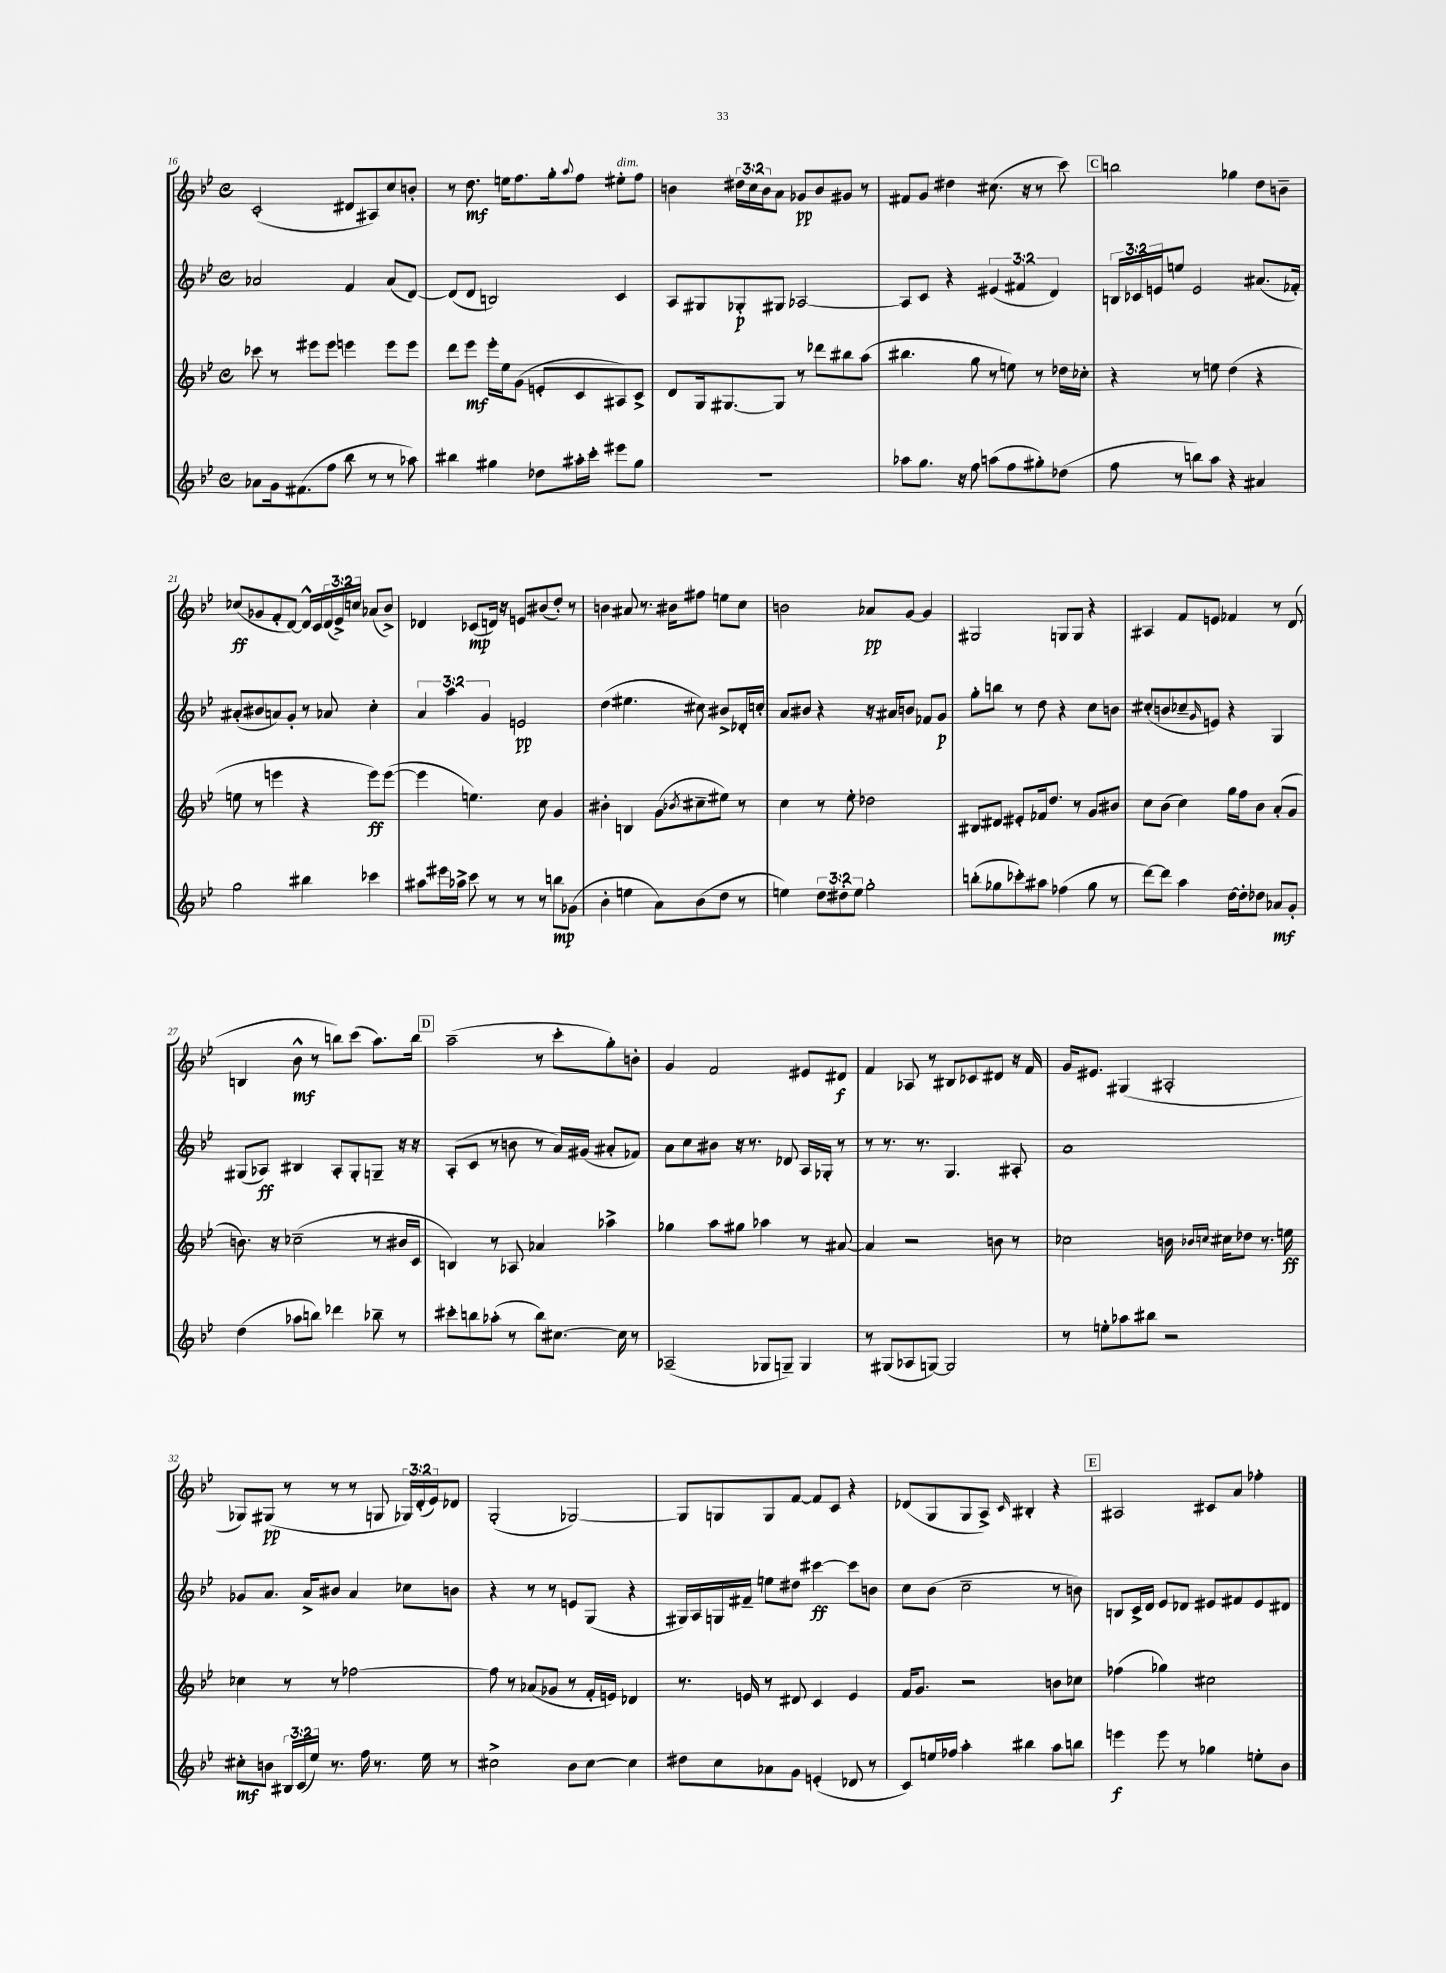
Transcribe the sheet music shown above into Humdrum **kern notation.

**kern	**dynam	**kern	**dynam	**kern	**dynam	**kern	**dynam
*part4	*part4	*part3	*part3	*part2	*part2	*part1	*part1
*staff4	*staff4	*staff3	*staff3	*staff2	*staff2	*staff1	*staff1
*clefG2	*	*clefG2	*	*clefG2	*	*clefG2	*
*k[b-e-]	*	*k[b-e-]	*	*k[b-e-]	*	*k[b-e-]	*
*M4/4	*	*M4/4	*	*M4/4	*	*M4/4	*
*met(c)	*	*met(c)	*	*met(c)	*	*met(c)	*
=16	=16	=16	=16	=16	=16	=16	=16
8a-X\L	.	8ccc-X\	.	2a-X/	.	(2c'/	.
16g\k	.	8r	.	.	.	.	.
(8.f#X\	.	.	.	.	.	.	.
.	.	8eee#X\L	.	.	.	.	.
8ff\J	.	8eee#\J	.	.	.	.	.
8bb-\	.	4eeen\	.	4f/	.	8d#X/L	.
8r	.	.	.	.	.	8A#X/)	.
8r	.	8eee\L	.	(8a-/L	.	8cc/	.
8aa-X\)	.	8eee\J	.	[8d/J)	.	8bn'/J	.
=17	=17	=17	=17	=17	=17	=17	=17
4bb#X\	.	8ddd\L	.	(8d/L]	.	8r	.
.	.	8eee-\J	mf	8d/J	.	8.dd\	mf
4gg#X\	.	16eee-'\LL	.	2Bn/)	.	.	.
.	.	16ee-\J	.	.	.	16een\KL	.
.	.	(8g\J	.	.	.	8.ff\	.
8dd-X\L	.	8en'/L	.	.	.	.	.
.	.	.	.	.	.	16gg'\k	.
.	.	.	.	.	.	8qqaa/	.
16aa#X'\L	.	8c/	.	.	.	8ff\J	.
16ccc'\JJ	.	.	.	.	.	.	.
!	!	!	!	!	!	!LO:TX:a:i:t=dim.	!
8eee#X\L	.	8A#X/)	.	4c/	.	8ee#X'\L	.
8gg#\J	.	8c^/J	.	.	.	8ff\J	.
=18	=18	=18	=18	=18	=18	=18	=18
1r	.	8d/L	.	8A/L	.	4bn\	.
.	.	16G/k	.	8G#X/	.	.	.
.	.	[8.G#X/	.	.	.	.	.
.	.	.	.	8G-X'/	p	24dd#X\LL	.
.	.	.	.	.	.	24cc\	.
.	.	.	.	.	.	24b\J	.
.	.	8G#/J]	.	8G#X/J	.	8a\J	.
.	.	8r	.	[2A-X/	.	8g-X/L	pp
.	.	8ddd-X\L	.	.	.	8b/	.
.	.	8bb#X\	.	.	.	8g#X/J	.
.	.	(8aa\J	.	.	.	8r	.
=19	=19	=19	=19	=19	=19	=19	=19
8aa-X\L	.	4.bb#X\	.	8A-/L]	.	8f#X/L	.
8.gg\J	.	.	.	8c/J	.	8g/J	.
.	.	.	.	4r	.	4dd#X\	.
16r	.	.	.	.	.	.	.
8ff\	.	8gg\	.	.	.	.	.
(8aan\L	.	8r	.	(6e#X/	.	(8.cc#X\	.
8ff\	.	8een\)	.	.	.	.	.
.	.	.	.	6f#X/	.	.	.
.	.	.	.	.	.	16r	.
8gg#X'\)	.	8r	.	.	.	8r	.
.	.	.	.	6d/)	.	.	.
(8dd-X\J	.	16dd-X\LL	.	.	.	8ccc\)	.
.	.	16cc-X'\JJ	.	.	.	.	.
!!LO:REH:place=s1:t=C
=20	=20	=20	=20	=20	=20	=20	=20
8ff\	.	4r	.	24Bn/LL	.	2bbn\	.
.	.	.	.	24c-X/	.	.	.
.	.	.	.	24en/J	.	.	.
8r	.	.	.	8een/J	.	.	.
8bbn\L)	.	8r	.	2e/	.	.	.
8aa\J	.	8een\	.	.	.	.	.
4r	.	(4dd\	.	.	.	4gg-X\	.
4a#X/	.	4r	.	(8.a#X/L	.	8dd\L	.
.	.	.	.	.	.	8bn~\J	.
.	.	.	.	16f-X'/Jk)	.	.	.
!!LO:LB:g=z
=21	=21	=21	=21	=21	=21	=21	=21
2gg\	.	8een\	.	(8a#X'/L	.	(8cc-X/L	ff
.	.	8r	.	8b#X/	.	8g-X/	.
.	.	4eeen\	.	8an/)	.	8f'/	.
.	.	.	.	8g'/J	.	[8d/J)	.
4bb#X\	.	4r	.	8r	.	16d^^/LL]	.
.	.	.	.	.	.	16c/	.
.	.	.	.	8a-X/	.	(24d/	.
.	.	.	.	.	.	24e-^/)	.
.	.	.	.	.	.	24ccn/JJ	.
4ccc-X\	.	8eee\L)	ff	4cc'\	.	(8a-X/L	.
.	.	([8eee\J	.	.	.	8b-^/J)	.
=22	=22	=22	=22	=22	=22	=22	=22
8aa#X\L	.	4eee\]	.	6a/	.	4d-X/	.
16eee#X\L	.	.	.	.	.	.	.
.	.	.	.	6aa\	.	.	.
16aa-X^\JJ	.	.	.	.	.	.	.
8ccc\	.	4.een\)	.	.	.	(8c-X/L	mp
.	.	.	.	6g/	.	.	.
8r	.	.	.	.	.	16dn/Jk)	.
.	.	.	.	.	.	16r	.
8r	.	.	.	2en/	pp	8en/L	.
8r	.	8cc\	.	.	.	(8b#X/	.
8bbn\L	mp	4g/	.	.	.	8dd'/J)	.
(8g-X\J	.	.	.	.	.	8r	.
=23	=23	=23	=23	=23	=23	=23	=23
4b-'\	.	4b#X'\	.	(4dd\	.	4bn\	.
4een\	.	4Bn/	.	4.ee#X\	.	8a#X/	.
.	.	.	.	.	.	8.r	.
8a\L)	.	(8g\L	.	.	.	.	.
.	.	.	.	.	.	16b#X\KL	.
.	.	8qb-X/	.	.	.	.	.
(8b-\	.	8cc#X~\	.	8cc#X\)	.	8ff#X\J	.
8dd\J	.	8ee#X\J)	.	8b#X^/L	.	8een\L	.
8r	.	8r	.	16d-X'/L	.	8cc\J	.
.	.	.	.	16ccn'/JJ	.	.	.
=24	=24	=24	=24	=24	=24	=24	=24
4een\)	.	4cc\	.	8a/L	.	2bn\	.
.	.	.	.	8b#X/J	.	.	.
12dd\L	.	8r	.	4r	.	.	.
12dd#X'\	.	.	.	.	.	.	.
.	.	8ee-'\	.	.	.	.	.
12ee\J	.	.	.	.	.	.	.
2gg'\	.	2dd-X\	.	16r	.	8a-X/L	pp
.	.	.	.	16a#X/KL	.	.	.
.	.	.	.	8bn/J	.	[8g/J	.
.	.	.	.	8f-X/L	.	4g/]	.
.	.	.	.	8g/J	p	.	.
=25	=25	=25	=25	=25	=25	=25	=25
(8bbn'\L	.	8B#X/L	.	8gg'\L	.	2G#X/	.
8gg-X\	.	8d#X/J	.	8bbn\J	.	.	.
8ccc-X'\)	.	8e#X'/L	.	8r	.	.	.
8aa#X\J	.	16f-X/k	.	8dd\	.	.	.
.	.	8.dd/J	.	.	.	.	.
(4ff-X\	.	.	.	4r	.	8Gn/L	.
.	.	8r	.	.	.	8G/J	.
8gg-\	.	8g/L	.	8cc\L	.	4r	.
8r	.	8b#X/J	.	8bn\J	.	.	.
=26	=26	=26	=26	=26	=26	=26	=26
[8ddd\L)	.	8cc\L	.	(8cc#X'/L	.	4A#X/	.
8ddd\J]	.	(8b-\J	.	8bn/	.	.	.
4aa\	.	4cc\)	.	8cc-X~/	.	8f/L	.
.	.	.	.	16qqg/	.	.	.
.	.	.	.	8en/J)	.	8en/J	.
[16dd\LL	.	16gg\LL	.	4r	.	4f-X/	.
16dd'\J]	.	16ff\J	.	.	.	.	.
8dd-X\J	.	8b-\J	.	.	.	.	.
8a-X/L	mf	(8a'/L	.	4G/	.	8r	.
8g'/J	.	8g/J	.	.	.	(8d/	.
!!LO:LB:g=z
=27	=27	=27	=27	=27	=27	=27	=27
(4dd\	.	8.bn\)	.	(8G#X/L	.	4Bn/	.
.	.	.	.	8A-X/J)	ff	.	.
.	.	16r	.	.	.	.	.
8aa-X\L	.	(2cc-X~\	.	4B#X/	.	8b-^^\	mf
8bbn\J)	.	.	.	.	.	8r	.
4ddd-X\	.	.	.	8A-'/L	.	8bbn\L)	.
.	.	.	.	8G#'/	.	(8ccc\J	.
8bb-X~\	.	8r	.	8Gn~/J	.	8.aa\L)	.
8r	.	16b#X/LL	.	16r	.	.	.
.	.	16c/JJ	.	16r	.	16bb\Jk	.
!!LO:REH:place=s1:t=D
=28	=28	=28	=28	=28	=28	=28	=28
8ccc#X'\L	.	4Bn/)	.	(8A'/L	.	(2aa~\	.
8bbn\	.	.	.	8c/J	.	.	.
(8aa-X'\J	.	8r	.	8r	.	.	.
8r	.	8A-X/	.	8bn\	.	.	.
8bb\L)	.	4a-X/	.	8r	.	8r	.
[8.cc#X\J	.	.	.	16a/LL)	.	8ccc'\L	.
.	.	.	.	(16g#X/JJ	.	.	.
.	.	4aa-X^\	.	8a#X'/L	.	8gg'\)	.
16cc#\]	.	.	.	.	.	.	.
8r	.	.	.	8f-X/J)	.	8bn'\J	.
=29	=29	=29	=29	=29	=29	=29	=29
(2A-X~/	.	4gg-X\	.	8a\L	.	4g/	.
.	.	.	.	8cc\	.	.	.
.	.	8aa\L	.	8b#X\J	.	2f/	.
.	.	8gg#X\J	.	16r	.	.	.
.	.	.	.	8.r	.	.	.
8G-X/L	.	4aa-X\	.	.	.	.	.
8Gn~/J)	.	.	.	8d-X/	.	.	.
4G/	.	8r	.	16A/LL	.	8e#X/L	.
.	.	.	.	16G-X'/JJ	.	.	.
.	.	[8a#X/	.	8r	.	8d#X/J	f
=30	=30	=30	=30	=30	=30	=30	=30
8r	.	4a#/]	.	8r	.	4f/	.
(8G#X/L	.	.	.	8.r	.	.	.
8A-X/	.	2r	.	.	.	8A-X/	.
.	.	.	.	8.r	.	.	.
[8Gn/J)	.	.	.	.	.	8r	.
2G/]	.	.	.	4.G/	.	8B#X/L	.
.	.	.	.	.	.	8c-X/	.
.	.	8bn\	.	.	.	8d#X/J	.
.	.	8r	.	8A#X'/	.	16r	.
.	.	.	.	.	.	16f/	.
=31	=31	=31	=31	=31	=31	=31	=31
8r	.	2cc-X\	.	1a	.	16g/KL	.
.	.	.	.	.	.	8.e#X/J	.
8een'\L	.	.	.	.	.	.	.
8aa-X\	.	.	.	.	.	(4G#X/	.
8bb#X\J	.	.	.	.	.	.	.
2r	.	16bn\	.	.	.	2A#X'/	.
.	.	16qqb-X/LL	.	.	.	.	.
.	.	16qqccn/JJ	.	.	.	.	.
.	.	16cc#X\KL	.	.	.	.	.
.	.	8dd-X\J	.	.	.	.	.
.	.	8.r	.	.	.	.	.
.	.	16een\	ff	.	.	.	.
!!LO:LB:g=z
=32	=32	=32	=32	=32	=32	=32	=32
8cc#X'\L	mf	4cc-X\	.	8g-X/L	.	8G-X/L)	.
8bn\J	.	.	.	8.a/J	.	(8G#X/J	pp
24B#X/LL	.	8r	.	.	.	8r	.
(24c/	.	.	.	.	.	.	.
.	.	.	.	16a^/KL	.	.	.
24ee-/JJ)	.	.	.	.	.	.	.
8.r	.	8r	.	8b#X/J	.	8r	.
.	.	[2ff-X\	.	4a/	.	8r	.
16ff\	.	.	.	.	.	.	.
8.r	.	.	.	.	.	8Gn/	.
.	.	.	.	8cc-X\L	.	24G-X/LL)	.
.	.	.	.	.	.	(24d'/	.
16ee-\	.	.	.	.	.	.	.
.	.	.	.	.	.	24e-/J)	.
8r	.	.	.	8bn\J	.	8d-X/J	.
=33	=33	=33	=33	=33	=33	=33	=33
2cc#X^\	.	8ff-\]	.	4r	.	(2G'/	.
.	.	8r	.	.	.	.	.
.	.	(8a-X/L	.	8r	.	.	.
.	.	8g-X/J	.	8r	.	.	.
8b-\L	.	8r	.	8en/L	.	[2G-X/)	.
[8cc#\J	.	16f'/LL	.	(8G/J	.	.	.
.	.	16en/JJ)	.	.	.	.	.
4cc#\]	.	4d-X/	.	4r	.	.	.
=34	=34	=34	=34	=34	=34	=34	=34
8dd#X\L	.	8.r	.	16G#X/LL)	.	8G-/L]	.
.	.	.	.	16A/	.	.	.
8cc\	.	.	.	16Gn/	.	8Gn/	.
.	.	16en/	.	16f#X~/JJ	.	.	.
8a-X\	.	8r	.	8een\L	.	8G/	.
8g\J	.	8d#X/	.	8dd#X\J	.	[8f/J	.
(4en'/	.	4c/	.	[4ccc#X\	ff	8f/L]	.
.	.	.	.	.	.	8c/J	.
8d-X/	.	4e/	.	8ccc#\L]	.	4r	.
8r	.	.	.	8bn\J	.	.	.
=35	=35	=35	=35	=35	=35	=35	=35
8c/L)	.	16f/KL	.	8cc\L	.	(8d-X/L	.
.	.	8.g/J	.	.	.	.	.
16een/L	.	.	.	(8b-\J	.	8G/	.
16ff-X/JJ	.	.	.	.	.	.	.
4aa'\	.	2r	.	2cc~\	.	8G/	.
.	.	.	.	.	.	8A^/J)	.
.	.	.	.	.	.	16qqc/	.
4bb#X\	.	.	.	.	.	4B#X'/	.
8aa\L	.	8bn\L	.	8r	.	4r	.
8bbn\J	.	8cc-X\J	.	8bn\)	.	.	.
!!LO:REH:place=s1:t=E
=36	=36	=36	=36	=36	=36	=36	=36
4eeen\	f	(4ff-X\	.	8Bn/L	.	2A#X/	.
.	.	.	.	16c^/L	.	.	.
.	.	.	.	16d/JJ	.	.	.
8eee\	.	4gg-X\)	.	8e-/L	.	.	.
8r	.	.	.	8d-X/J	.	.	.
4gg-X\	.	2cc#X\	.	8e#X/L	.	8c#X/L	.
.	.	.	.	8f#X/	.	8a/J	.
8een'\L	.	.	.	8e#/	.	4ff-X'\	.
8b-\J	.	.	.	8d#X/J	.	.	.
==	==	==	==	==	==	==	==
*-	*-	*-	*-	*-	*-	*-	*-
